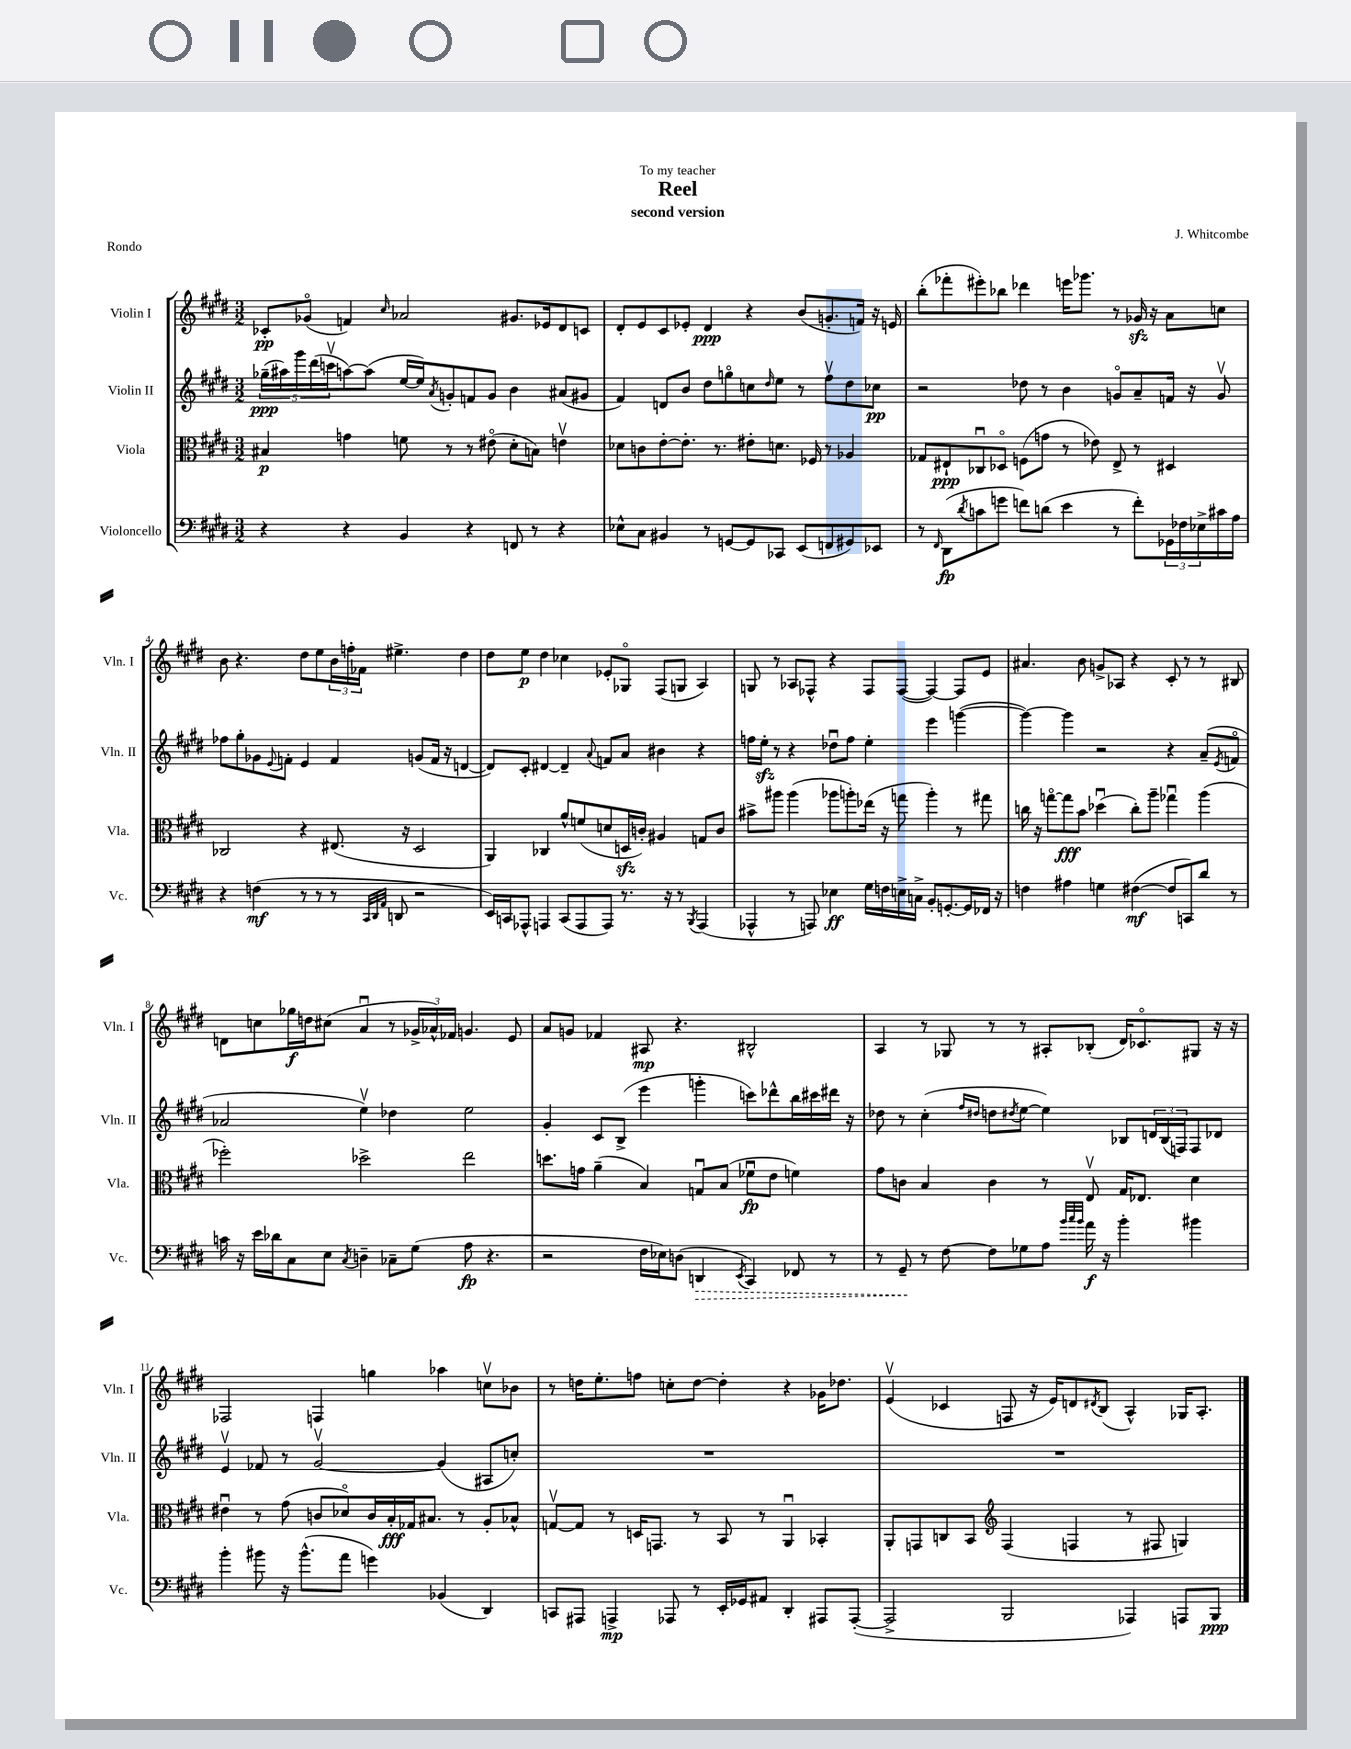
\header { title = "Reel" composer = "J. Whitcombe" subtitle = "second version" dedication = "To my teacher" piece = "Rondo" }
<<
\new StaffGroup <<
\new Staff = "s0" \with { instrumentName = "Violin I" shortInstrumentName = "Vln. I" } {
    \clef treble \key e \major \numericTimeSignature \time 3/2
    ces'8-.\pp ges'8\flageolet( f'4) \grace { cis''16 } aes'2 gis'8. ees'16 dis'8 c'8 |
    dis'8-. e'8 cis'8 ees'8-. dis'4\ppp r4 b'8( g'8.-. f'16) r16 e'16 |
    b''8-.( fes'''8-. eis'''8-.) bes''8 des'''4 e'''16 ges'''8. r8 ges'16\sfz r16 a'8 c''8 |
    b'8 r4. dis''8 e''8 \tuplet 3/2 { b'16 f''16-. fes'16 } eis''4.-> dis''4 |
    dis''8 e''8\p dis''4 ces''4 ees'8-. ges8\flageolet fis8( g8 a4) |
    g8 r8 aes8 fes8-^ r4 fes8 fes8~( fes4~) fes8 e'8 |
    ais'4. b'8 g'8-> aes8 r4 cis'8-. r8 r8 bis8 |
    d'8 c''8 ges''16\f d''16 cis''8( a'4\downbow r8 \tuplet 3/2 { ges'16-> aes'16-^) fes'16 } g'4. e'8 |
    a'8 g'8 fes'4 ais8\mp r4. bis2-^ |
    a4 r8 ges8 r8 r8 ais8-. bes8-.( dis'16) ces'8.\flageolet gis8 r16 r16 |
    fes2 f4 g''4 aes''4 c''8\upbow bes'8 |
    r8 d''16 e''8.-. f''8 c''8-. d''8~ d''4-. r4 ges'16 des''8. |
    e'4\upbow( ces'4 f8 r16 e'16) d'8 \acciaccatura { dis'8 } b8( a4-^) ges16 a8.-. \bar "|." |
}
\new Staff = "s1" \with { instrumentName = "Violin II" shortInstrumentName = "Vln. II" } {
    \clef treble \key e \major \numericTimeSignature \time 3/2
    \tuplet 5/4 { ges''16--\ppp( ais''16) gis'''16 dis'''16( c'''16\upbow } a''8~) a''8( e''16~ e''16) \acciaccatura { a'8 } g'8-. f'8 g'8 b'4 ais'8( gis'8 |
    fis'4) d'8 b'8 dis''8 g''8\flageolet c''8 \grace { dis''16 } e''8 r8 fis''8\upbow dis''8 ces''8\pp |
    r2 des''8 r8 b'4 g'8\flageolet a'8-- f'16 r16 g'8\upbow |
    fes''8 gis''8-. ges'8 \appoggiatura { e'8 } f'8-. e'4 f'4 g'8( f'16 r16 d'4~ |
    d'8) cis'8-. dis'4~ dis'4-- \appoggiatura { a'8 } f'8 a'8 bis'4 r4 |
    f''16 e''16-.\sfz r8 r4 des''8\downbow f''8 e''4-. e'''4 g'''4~( |
    g'''4~) g'''4 r2 r4 a'8--( \acciaccatura { e'8 } f'8\flageolet |
    aes'2 e''4\upbow) des''4 e''2 |
    gis'4-. cis'8 b8->( e'''4 g'''4-. c'''8) des'''8-^ b''16 cis'''16 dis'''16 r16 |
    des''8 r8 cis''4-.( \grace { fis''16 dis''16 } d''8 \acciaccatura { dis''8 } e''8~ e''4) bes8 \tuplet 3/2 { d'16 bes16( f16) } f8 des'8 |
    e'4\upbow fes'8 r8 gis'2~\upbow gis'4( ais8 c''8-.) |
    R1. |
    R1. \bar "|." |
}
\new Staff = "s2" \with { instrumentName = "Viola" shortInstrumentName = "Vla." } {
    \clef alto \key e \major \numericTimeSignature \time 3/2
    bis4\p g'4 f'8 r8 r8 eis'8\flageolet( dis'8-. b8) e'4\upbow |
    des'8 c'8 e'8~-. e'8.-. r8. eis'8-. d'8. fes16 r8 aes4 |
    ges8 eis8-!\ppp ces8\downbow des8\flageolet f8( g'8 r8 ees'8) eis8-> r8 dis4 |
    ces2 r4 eis8.( r16 dis2 |
    a,4) ces4 a'8-^ f'8( d'8 d16\sfz c'16-.) ais4 g8 c'8 |
    bis'8-> ais''8 ais''4( aes''8 a''8-.) ees''16( r16 g''8 a''4-.) r8 gis''8 |
    c''16 r16 g''8~\flageolet g''8\fff b'8 des''4\downbow( c''8-.) a''8-- ges''4\downbow a''4( |
    fes''2-.) des''2-> e''2 |
    d''8. g'16 a'4--( b4) g8\downbow b8( fes'8\downbow\fp e'8 f'4) |
    gis'8 c'8 b4 c'4 r8 e8\upbow gis16 ees8. dis'4 |
    eis'4\downbow r8 gis'8( c'8 des'8\flageolet) c'16 b16-.\fff ges16 bis8. r8 a8-. bes8-^ |
    g8~\upbow g8 r8 d16 g,8. r8 b,8 r8 a,4\downbow bes,4-. |
    a,8-. g,8 c8 b,8 \clef treble fis4( f4 r8 fis8 g4) \bar "|." |
}
\new Staff = "s3" \with { instrumentName = "Violoncello" shortInstrumentName = "Vc." } {
    \clef bass \key e \major \numericTimeSignature \time 3/2
    r4 r4 b,4 r4 f,8 r8 r4 |
    ees8-^ cis8 bis,4 r8 g,8~ g,8 ces,8 e,8( f,8 gis,8) ees,8 |
    r8 \grace { fis,16 } dis,8\fp( \acciaccatura { dis'8 } c'8 g'8 f'8) d'8( e'4 r8 f'8-.) \tuplet 3/2 { ges,16 fes16 ees16-> } cis'16 a16 |
    r4 f4\mf( r8 r8 r8 \grace { cis,32 dis,32 a,32 } d,8 r2 |
    e,16) c,16 aes,,8-^ a,,4 c,8( a,,8 a,,8) r8. r16 r8 \acciaccatura { b,,8 } a,,4( |
    aes,,4-^ r8 a,,8) ees4\ff gis16 f16 e16-> c16-> b,8-. g,8.~-. g,16 fes,16 r16 |
    f4 ais4 g4 fis4~\mf( fis8 c,8) dis'8 r8 |
    c'16 r16 e'16 des'16 cis8 e8 \acciaccatura { cis8 } d4-- ces8-- gis8( a8\fp r4. |
    r2 fis16 ees16) d8( \once \override Hairpin.style = #'dashed-line d,4\> \acciaccatura { e,8 } cis,4) fes,8 r8 |
    r8 gis,8--\! r8 fis8~ fis8 ges8 a8 \grace { b'32 cis''32 b'32 } a'16\f r16 b'4-. bis'4 |
    b'4-. bis'8 r16 bis'8.-^( a'8 g'4) bes,4( dis,4) |
    c,8 ais,,8 a,,4->\mp aes,,8 r8 e,16-. ges,16 ais,8 dis,4-. ais,,8 ais,,8~-.( |
    ais,,2-> b,,2 aes,,4) a,,8 b,,8\ppp \bar "|." |
}
>>
>>
